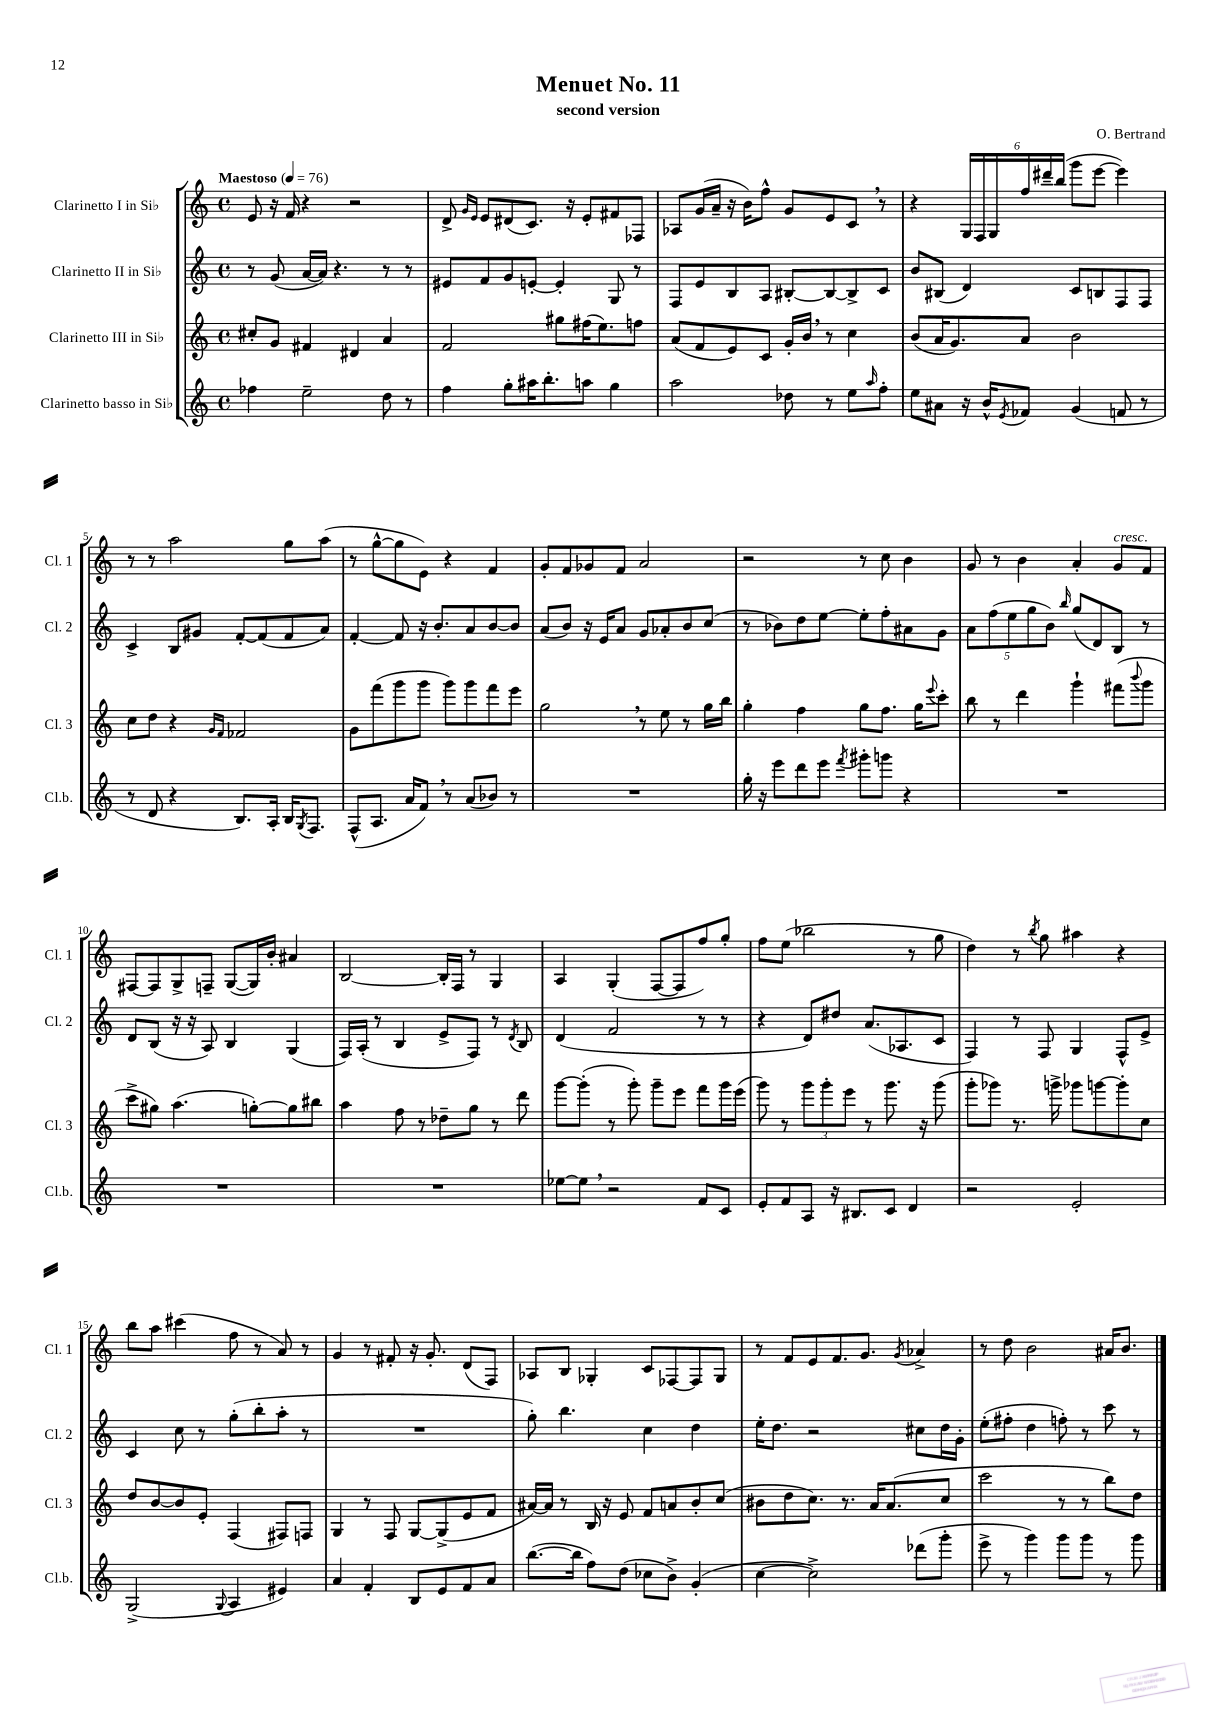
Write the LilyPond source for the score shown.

\header { title = "Menuet No. 11" composer = "O. Bertrand" subtitle = "second version" }
<<
\new StaffGroup <<
\new Staff = "s0" \with { instrumentName = "Clarinetto I in Sib" shortInstrumentName = "Cl. 1" } {
    \clef treble \key c \major \defaultTimeSignature \time 4/4 \tempo "Maestoso" 4 = 76
    e'8 r16 f'16 r4 r2 |
    d'8-> \grace { g'16 e'16 } e'8 dis'8( c'8.) r16 e'8-. fis'8 fes8 |
    aes8 g'16( a'16-- r16 b'16) f''8-^ g'8 e'8 c'8 \breathe r8 |
    r4 \tuplet 6/4 { g16 f16 g16 f''16 dis'''16-- b''16( } g'''8 e'''8~ e'''4) |
    r8 r8 a''2 g''8 a''8( |
    r8 g''8~-^ g''8 e'8) r4 f'4 |
    g'8-. f'8 ges'8 f'8 a'2 |
    r2 r8 c''8 b'4 |
    g'8 r8 b'4 a'4-. g'8^\markup { \italic "cresc." } f'8 |
    fis8~ fis8 g8-> f8-- g8~( g16) b'16-. ais'4 |
    b2~ b16-. f16 r8 g4 |
    a4 g4-.( f8~ f8 f''8) g''8-. |
    f''8 e''8( bes''2 r8 g''8 |
    d''4) r8 \acciaccatura { b''8 } g''8 ais''4 r4 |
    b''8 a''8 cis'''4( f''8 r8 a'8) r8 |
    g'4 r8 fis'8-. r16 g'8.-. d'8( f8) |
    aes8 b8 ges4-. c'8 fes8~ fes8 ges8 |
    r8 f'8 e'8 f'8. g'8. \acciaccatura { g'8 } aes'4-> |
    r8 d''8 b'2 ais'16 b'8. \bar "|." |
}
\new Staff = "s1" \with { instrumentName = "Clarinetto II in Sib" shortInstrumentName = "Cl. 2" } {
    \clef treble \key c \major \defaultTimeSignature \time 4/4
    r8 g'8( a'16~ a'16) r4. r8 r8 |
    eis'8 f'8 g'8 e'8~-. e'4-. g8 r8 |
    f8 e'8 b8 a8 bis8~-. bis8~ bis8-> c'8 |
    b'8 bis8( d'4) c'8 b8 f8 f8 |
    c'4-> b8 gis'8 f'8~-. f'8( f'8 a'8) |
    f'4~-. f'8 r16 b'8.-. a'8 b'8~ b'8 |
    a'8( b'8) r16 e'16 a'8 g'8 aes'8-. b'8 c''8( |
    r8 bes'8) d''8 e''8~ e''8-. f''8-. ais'8 g'8 |
    \tuplet 5/4 { a'8 f''8( e''8 g''8 b'8) } \grace { b''16 } g''8( d'8) b8 r8 |
    d'8 b8( r16 r16 a8) b4 g4( |
    f16) a16-.( r8 b4 e'8-> f8) r8 \acciaccatura { d'8 } b8 |
    d'4( f'2 r8 r8 |
    r4 d'8) dis''8 a'8.( aes8. c'8 |
    f4) r8 f8 g4 f8-^ e'8-> |
    c'4 c''8 r8 g''8-.( b''8-. a''8-. r8 |
    R1 |
    g''8-.) b''4. c''4 d''4 |
    e''16-. d''8. r2 cis''8 d''16 g'16-. |
    e''8-.( fis''8-. d''4 f''8-.) r8 c'''8 r8 \bar "|." |
}
\new Staff = "s2" \with { instrumentName = "Clarinetto III in Sib" shortInstrumentName = "Cl. 3" } {
    \clef treble \key c \major \defaultTimeSignature \time 4/4
    cis''8-. g'8 fis'4 dis'4 a'4 |
    f'2 gis''8 fis''16( e''8.) f''8 |
    a'8( f'8 e'8) c'8 g'16-. b'16 \breathe r8 c''4 |
    b'8( a'16 g'8.) a'8 b'2 |
    c''8 d''8 r4 \grace { g'16 f'16 } fes'2 |
    g'8 f'''8( g'''8 g'''8 g'''8) g'''8 f'''8 e'''8 |
    g''2 \breathe r8 e''8 r8 g''16 b''16 |
    g''4-. f''4 g''8 f''8. g''16 \appoggiatura { e'''8 } c'''8-. |
    b''8 r8 d'''4 g'''4-! fis'''8( \appoggiatura { b'''8 } g'''8 |
    c'''8-> gis''8) a''4.( g''8~-.) g''8 bis''8 |
    a''4 f''8 r8 des''8-- g''8 r8 d'''8 |
    g'''8~ g'''8-.( r8 g'''8-.) g'''8-- e'''8 f'''8 g'''16 e'''16( |
    g'''8) r8 \tuplet 3/2 { g'''8 g'''8-. e'''8 } r8 g'''8. r16 g'''8( |
    g'''8-. ges'''8) r8. g'''16-> ges'''8 g'''8~ g'''8-. c''8 |
    d''8 b'8~ b'8 e'8-. f4( fis8) f8 |
    g4 r8 f8 g8~ g8->( e'8 f'8 |
    ais'16~) ais'16 r8 b16 r16 e'8 f'8 a'8 b'8-. c''8( |
    bis'8 d''8 c''8.) r8. a'16 a'8.( c''8 |
    c'''2 r8 r8 b''8) d''8 \bar "|." |
}
\new Staff = "s3" \with { instrumentName = "Clarinetto basso in Sib" shortInstrumentName = "Cl.b." } {
    \clef treble \key c \major \defaultTimeSignature \time 4/4
    fes''4 e''2-- d''8 r8 |
    f''4 g''8-. ais''16 b''8.-. a''8 g''4 |
    a''2 des''8 r8 e''8 \grace { a''16 } f''8-. |
    e''8 ais'8 r16 b'16-^ \acciaccatura { e'8 } fes'8 g'4( f'8 r8 |
    r8 d'8 r4 b8.) a16-. b16 \acciaccatura { g8 } f8. |
    f8-^( a8. a'16 f'8) \breathe r8 a'8( bes'8) r8 |
    R1 |
    g''16-. r16 e'''8 d'''8 e'''8 \acciaccatura { f'''8 } gis'''8-. g'''8 r4 |
    R1 |
    R1 |
    R1 |
    ees''8~ ees''8 \breathe r2 f'8 c'8 |
    e'8-. f'8 a8 r16 bis8. c'8 d'4 |
    r2 e'2-. |
    g2->( \appoggiatura { g8 } a4 eis'4) |
    a'4 f'4-. b8 e'8 f'8 a'8 |
    b''8.~( b''16 f''8) d''8( ces''8 b'8->) g'4-.( |
    c''4~ c''2->) des'''8( g'''8-. |
    e'''8-> r8 g'''4) g'''8 g'''8 r8 g'''8 \bar "|." |
}
>>
>>
